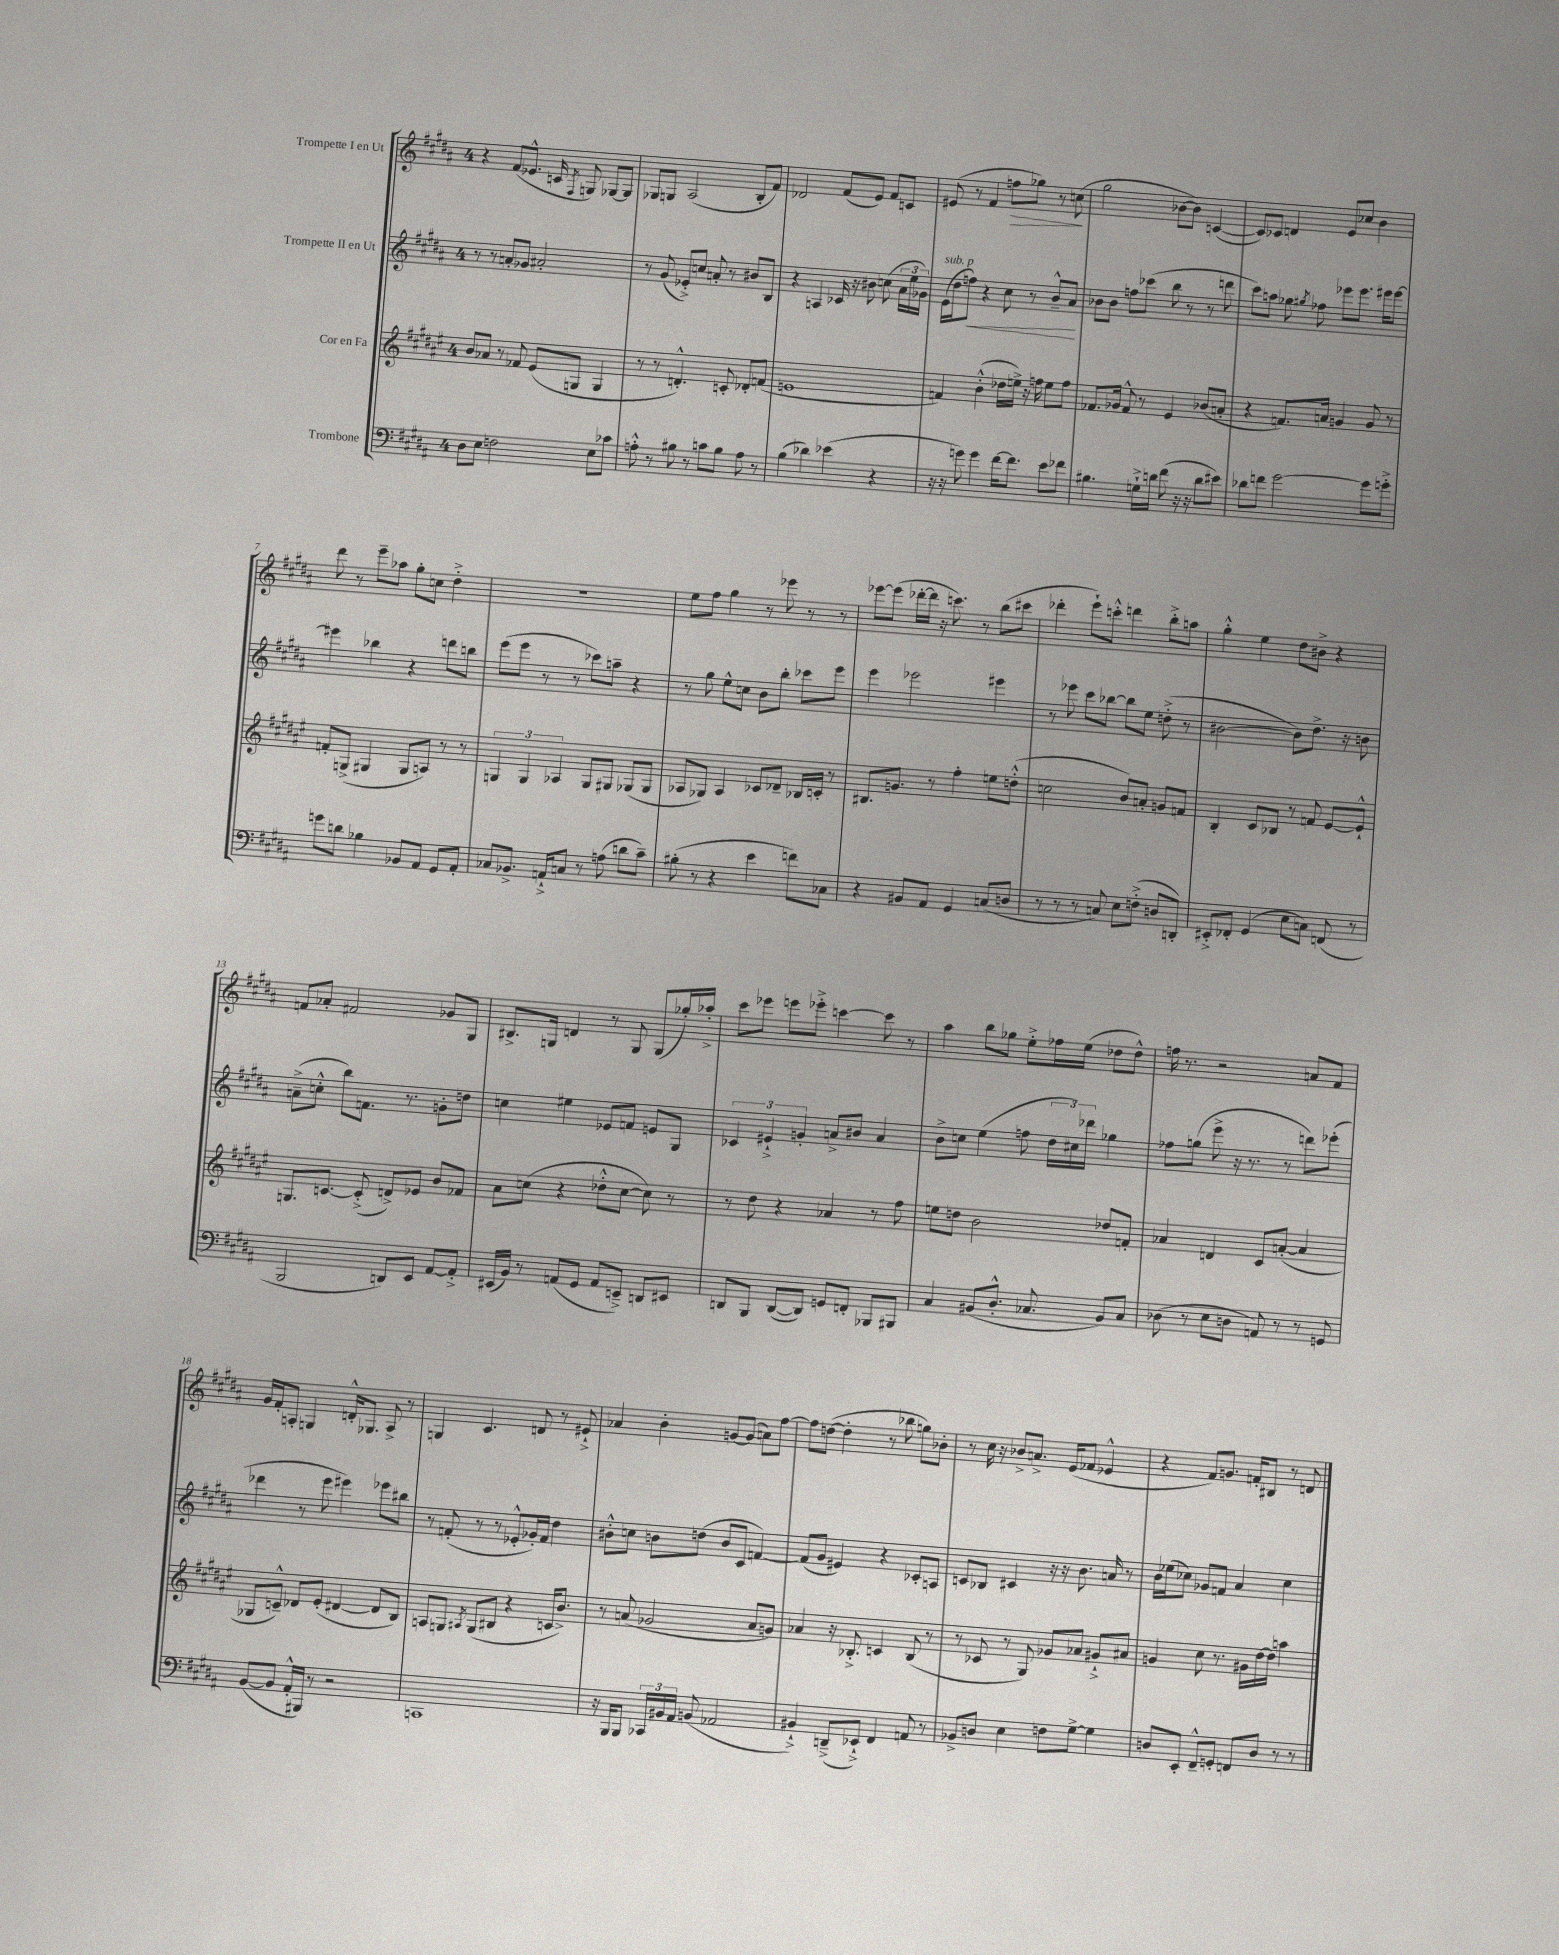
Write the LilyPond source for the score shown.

<<
\new StaffGroup <<
\new Staff = "s0" \with { instrumentName = "Trompette I en Ut" } {
    \clef treble \key b \major \once \override Staff.TimeSignature.style = #'single-digit \time 4/4
    \autoBeamOff r4 fis'8[( ees'8.]-^ c'16 \acciaccatura { fis8 } g8) ges8[~ ges8] |
    ges8[ g8] ais2( b8[-. fis'8]) |
    des'2 fis'8[( e'8]) fis'8[ c'8] |
    eis'8( r8 fis'4 f''8[\> ges''8]) r8 c''8\!( |
    gis''2 bes'8[~ bes'8]) c'4~( |
    c'8[) ces'8] d'4 e'8[ ces''8] b'4 |
    dis'''8 r8 e'''8[-- aes''8] gis''8[-. c''8] dis''4-.-> |
    R1 |
    e''8[ fis''8] gis''4 r8 ees'''8 r8 r8 |
    ees'''8[~ ees'''8]( des'''16[~-. des'''16] r16 c'''8.) r8 b''8[( cis'''8] |
    des'''4-. e'''8[-!) c'''8]-.-^ d'''4 b''8[-.-> a''8] |
    gis''4-.-^ e''4 dis''8[ bis'8]-> r4 |
    f'8[ aes'8]-. fis'2 ges'8[ gis8] |
    bis8.[-> g16] d'4 r8 g8 g8[( ges''16-.) aes''16]-.-> |
    cis'''8[ ees'''8] e'''8[ ees'''8]-.-> c'''4~ c'''8 r8 |
    ais''4 b''8[ ges''8] e''8[-.-> fes''16 e''16]( des''8[ des''8]-^) |
    f''16 r8. r2 a'8[ fis'8] |
    gis'16[ fis'16-. a8]-. g4 d'16[-.-^ ges8.] a8-> r8 |
    g4 cis'4. d'8 r8 eis'8-!-> |
    aes'4 b'4-. g'8[~ g'8]( a'8[) fis''8]~ |
    fis''8[ d''8]~( d''4-. r8 bes''8 g''8[) bes'8]-. |
    r8 cis''16 r16 bes'8[-> a'8.]-> e'16[( fes'8] ees'4-^ |
    r4 fis'8[) g'8.] f'16[-. bis8] r8 d'8 \bar "|." |
}
\new Staff = "s1" \with { instrumentName = "Trompette II en Ut" } {
    \clef treble \key b \major \once \override Staff.TimeSignature.style = #'single-digit \time 4/4
    \autoBeamOff r8 r8 a'8[-. ges'8] ais'2-. |
    r8 gis'8( ees'8[-.->) c''8] a'8-. r8 bis'8[ b8] |
    r4 a4 ces'16 r16 bis'8 c''8( \tuplet 3/2 { ais'16[ e''16 ges'16]) } |
    e'16[^\markup { \italic "sub. p" }( dis''16 f''8]\<) r4 cis''8 r8 b'8[---^ ais'8]\! |
    bes'8[ bes'8] f''8[ ces'''8]( b''8 r8 r8 d'''8 |
    cis'''8[) a''8] ges''8 \acciaccatura { gis''8 } fes''8 ees'''8[ ees'''8.] eis'''16[ eis'''8]~ |
    eis'''4 bes''4 r4 d'''8[ b''8] |
    e'''8[( e'''8] r8 r8 ces'''8[) a''8]-- r4 |
    r8 gis''8 e''8[-^ c''8] b'8[ b''8]-. ces'''8[ e'''8] |
    e'''4 ees'''2 eis'''4 |
    r8 ees'''8 cis'''8[ bes''8]~ bes''8[ e''8] d''8-.->( r8 |
    bis'2~ bis'8[) dis''8.]-> r16 b'8 |
    a'8[--->( c''8]-.-^ b''8[) f'8.] r8. g'8[-. d''8] |
    c''4 eis''4 ees'8[ f'8] e'8[ gis8] |
    \tuplet 3/2 { ces'4 eis'4-!-> g'4-. } a'8[-> bis'8] a'4 |
    b'8[-> c''8] e''4( f''8 \tuplet 3/2 { dis''16[ cis''16) des'''16] } ges''4 |
    fes''8[ g''8]( e'''8-> r16 r8. r8 d'''8[) ees'''8]-.( |
    des'''4 r8 e'''8 eis'''4) ees'''8[ bis''8] |
    r8 f'8-.( r8 r8 ees'8[-.-^ ges'16-.) f'16] dis''4 |
    bis'8[-.-^ c''8] b'8[ d''8]( b'8[ cis'8] f'4~) |
    f'8[( gis'8] eis'4) r4 ces'8[-. a8] |
    c'8[ bes8] cis'4 r16 r16 b'8. a'16 r8 |
    b'16[ ees''16( ces''8]) ges'8[ f'8] ais'4 ces''4 \bar "|." |
}
\new Staff = "s2" \with { instrumentName = "Cor en Fa" } {
    \clef treble \key fis \major \once \override Staff.TimeSignature.style = #'single-digit \time 4/4
    \autoBeamOff b'8[ aes'8] r8 fes'8 eis'8[( g8] g4 |
    r8 r8 d'4.-.-^) c'8-. des'8[-. f'8]( |
    e'1 |
    f'4) b'4-.-^( des''16[ e''16]->) r16 f''16 e''8[ f''8] |
    fes'8.[ ges'16] fes'8-^ r8 eis'4 bes'8[( a'8]-. |
    r4 f'8.[) a'16] g'4 g'8 r8 |
    f'8[-. g8]->( gis4 gis8[ a8]) r8 r8 |
    \tuplet 3/2 { g4 g4 aes4 } g8[ gis8] ges8[( ges8] |
    aes8[ ges8]) aes4 ces'8[ des'8]-- bes16[ c'16]-. r8 |
    bis8.[ g'8.] r8 fis''4-. e''8[ d''8]-.-^( |
    c''2 b'8[) a'8]-. g'8[ f'8] |
    b4-. cis'8[ bes8] r8 f'8 eis'8[~ eis'8]-!-^ |
    g8.[ c'8.]~ c'8-.->( d'8[->) ees'8] b'8[ fes'8] |
    ais'8[ c''8]( r4 des''8[-.-^ c''8]~ c''8) r8 |
    r8 dis''8 r4 aes'4 r8 fis''8 |
    e''8[ d''8] b'2 des''8[ f'8]-. |
    aes'4 d'4 cis'8[ a'8]~-.( a'4 |
    ges8[ c'8]---^) des'8[ eis'8]-.( dis'4~ dis'8[ b8]) |
    a8[ g8] \acciaccatura { ais8 } g8[( bis8] r4 c'16[ b'8.]->) |
    r8 a'8( ges'2 a'8[ g'8]) |
    aes'4 r16 bes8.-.-> c'4 bes8( r8 |
    r8 ces'8 r8 gis8) ges'8[ aes'8] gis'8[-!-> ais'8] |
    g'4 cis''8 r8. gis'16[ dis''16~ dis''16] a''4 \bar "|." |
}
\new Staff = "s3" \with { instrumentName = "Trombone" } {
    \clef bass \key b \major \once \override Staff.TimeSignature.style = #'single-digit \time 4/4
    \autoBeamOff dis8[ e8] f2 e8[ ces'8] |
    a8-.-^ r8 bis8 r8 c'8[ bis8] a8 r8 |
    b4( des'4) ees'4( r4 |
    r16 r16 g'8) g'4 fis'16[~ fis'8.] e'8[ fes'8] |
    bis4. g16[-!-> d'16] fis'8( r16 r16 d'8[ eis'8]) |
    des'8[ f'8] gis'2~ gis'8[ g'8]-.-> |
    g'8[ d'8] bes4 bes,8[ ais,8] gis,8[ ais,8]-. |
    ces8[ bes,8.]-> a,16[-!-> c8] r8 a8( d'8[ cis'8]--) |
    bis8-.( r8 r4 e'4 f'8[) ces8] |
    r4 bis,8[ ais,8] gis,4 c8[( d8] |
    r8 r8 r8 c8) e8[ f8]-.->( d8[ d,8]-.) |
    eis,8[-.-> fes,8]-. gis,4( e8[ c8]) f,8( r8 |
    b,,2 d,8[) e,8] ais,8[~ ais,8]-.-> |
    eis,16[( b,16]) r8 a,8[( gis,8] a,8[ e,8]--->) d,8[ eis,8] |
    d,8[ b,,8] d,8[~( d,8]) g,8[ f,8]-. bes,,8[ bis,,8] |
    cis4 bis,8[( dis8.]-.-^ ces8. bis,8[) ces8] |
    des8( r8 e8[ d8] a,8) r8 r8 g,8 |
    b,8[~( b,8] ais,16[-.-^ bis,,16]) r8 r2 |
    c,1 |
    r16 b,,16[ b,,8] \tuplet 3/2 { ces,16[ bis,16 ais,16] } b,8( aes,2 |
    bis,4-!->) d,8[--->( ees,8]-!->) fis,4 a,8 r8 |
    bes,8[-> d8] e4 f8[ gis8]~-> gis4 |
    d8[ e,8]-. fis,8[---^ g,8]-. f,8[ d8] r8 r8 \bar "|." |
}
>>
>>
